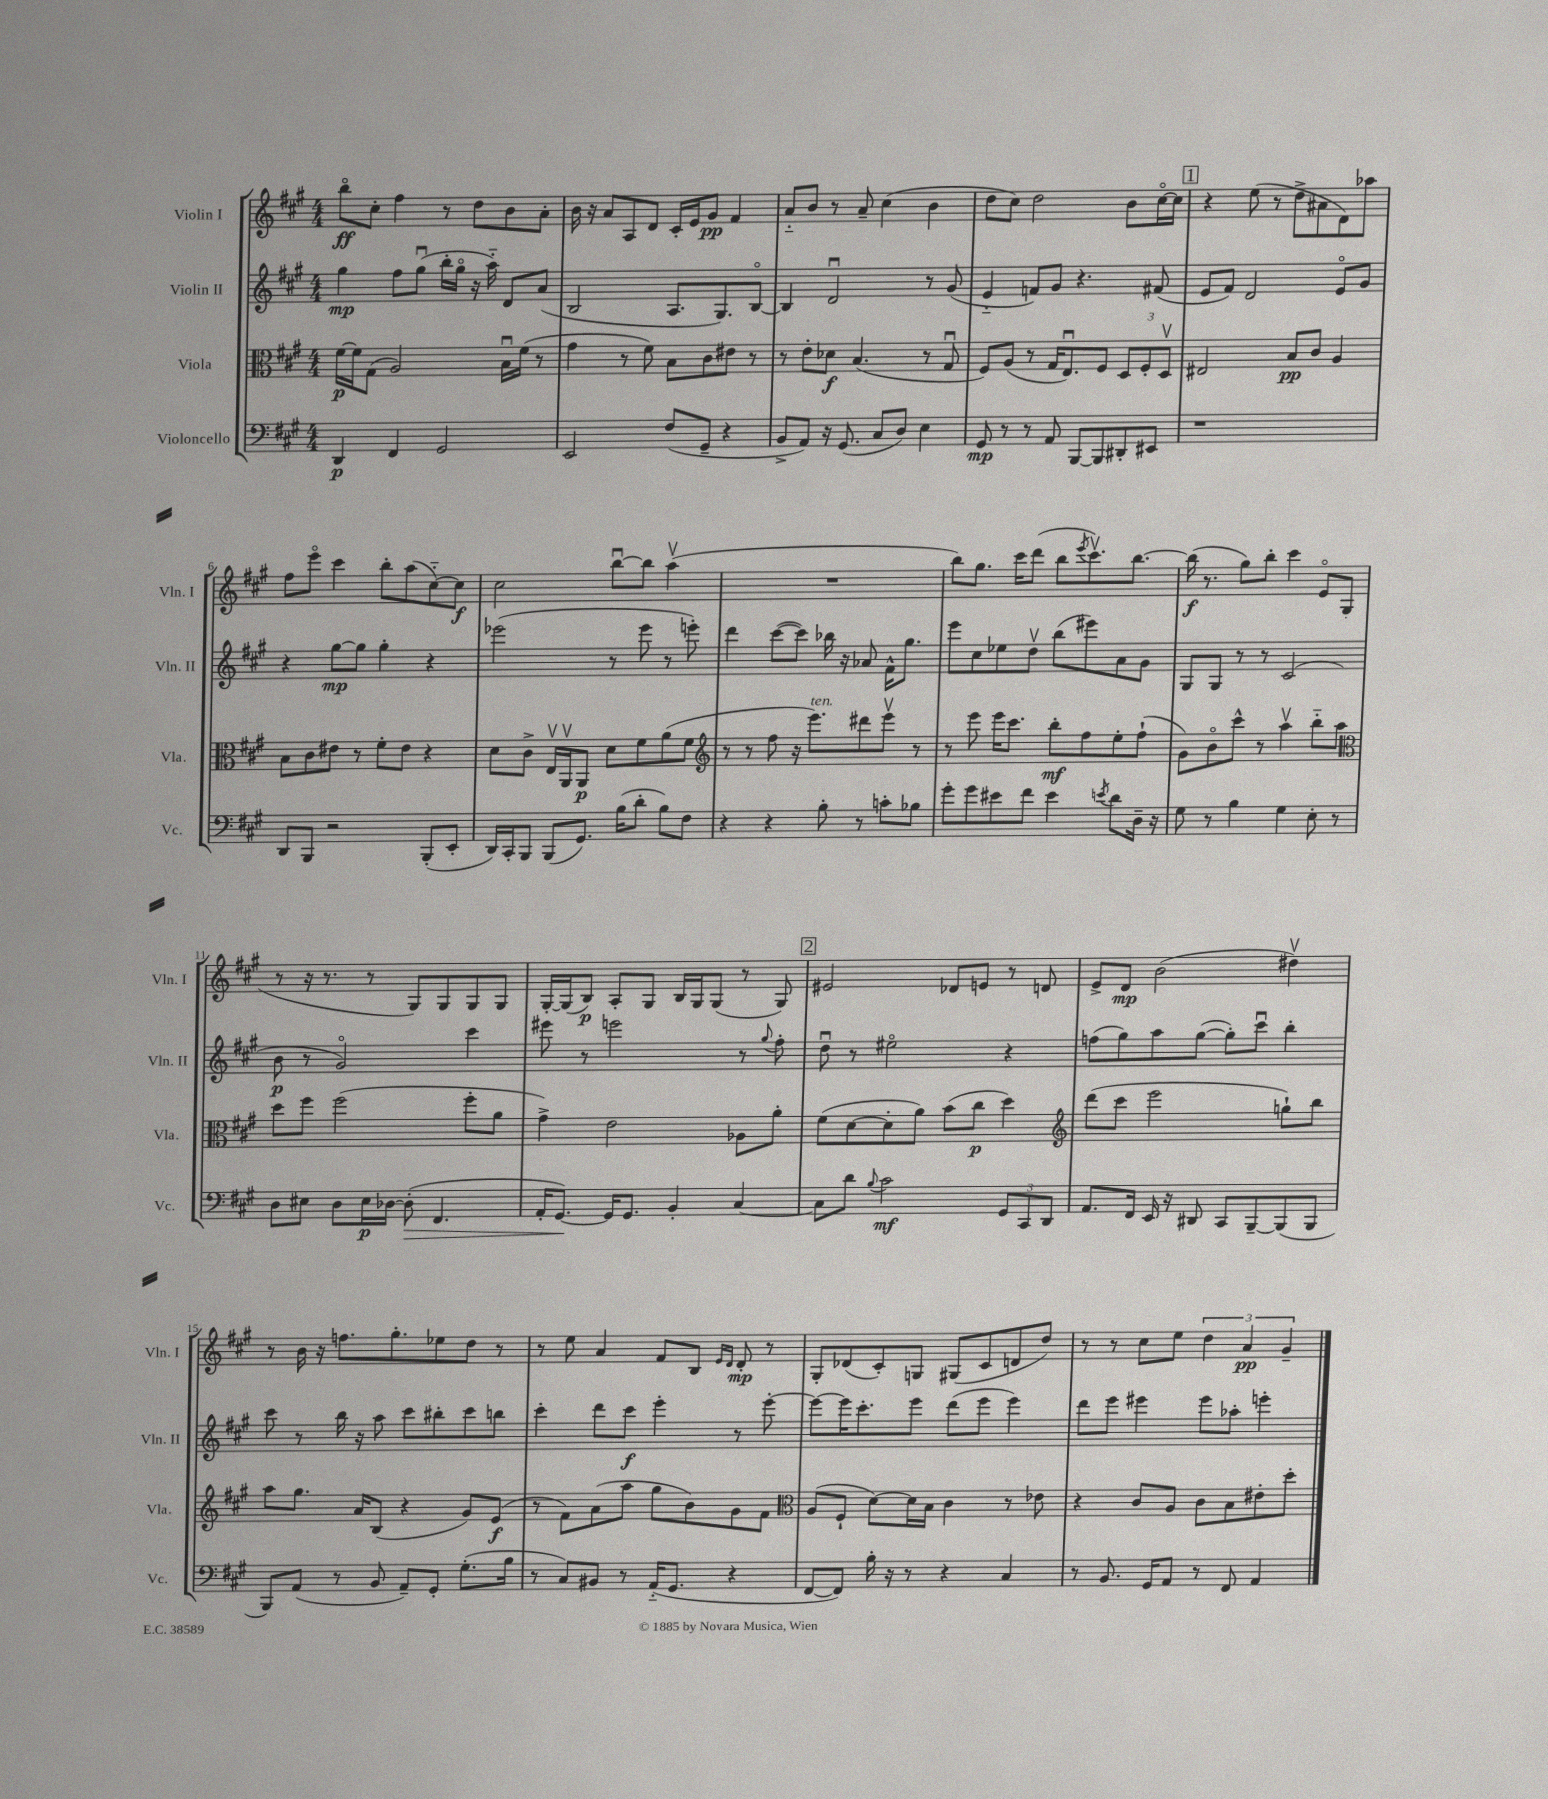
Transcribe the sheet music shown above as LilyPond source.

<<
\new StaffGroup <<
\new Staff = "s0" \with { instrumentName = "Violin I" shortInstrumentName = "Vln. I" } {
    \clef treble \key a \major \numericTimeSignature \time 4/4
    b''8\flageolet\ff cis''8-. fis''4 r8 d''8 b'8 a'8-. |
    b'16 r16 a'8 a8 d'8 cis'16-. e'16 gis'8\pp fis'4 |
    a'8-_ b'8 r8 a'8-- cis''4( b'4 |
    d''8 cis''8) d''2 b'8 cis''16~\flageolet cis''16 |
    \mark \markup { \box "1" } r4 e''8( r8 d''8-> ais'8 d'8) aes''8 |
    fis''8 e'''8\flageolet cis'''4 b''8-. a''8( cis''8~-_) cis''8\f |
    cis''2 b''8~\downbow b''8 a''4\upbow( |
    R1 |
    b''8) gis''8. cis'''16 d'''8( b''8 \acciaccatura { e'''8 } cis'''8.\upbow) b''8.~ |
    b''16\f( r8. gis''8) b''8-. cis'''4 e'8\flageolet gis8( |
    r8 r16 r8. r8 gis8) gis8 gis8 gis8 |
    gis16~-. gis16( b8\p) a8-. gis8 b16 gis16 gis8( r8 gis8) |
    \mark \markup { \box "2" } eis'2 des'8 e'8 r8 d'8 |
    e'8-> d'8\mp b'2( dis''4\upbow) |
    r8 b'16 r16 f''8. gis''8.-. ees''8 d''8 r8 |
    r8 e''8 a'4 fis'8 b8 \grace { e'16 d'16 } d'8-.\mp r8 |
    gis8-. des'8( cis'8-.) g8 gis8( cis'8 d'8 d''8) |
    r8 r8 cis''8 e''8 \tuplet 3/2 { d''4 a'4\pp gis'4-- } \bar "|." |
}
\new Staff = "s1" \with { instrumentName = "Violin II" shortInstrumentName = "Vln. II" } {
    \clef treble \key a \major \numericTimeSignature \time 4/4
    gis''4\mp fis''8 gis''8\downbow( b''16-. gis''16\flageolet r16 a''16-_) d'8 a'8( |
    b2 a8. gis8.) b8~\flageolet |
    b4 d'2\downbow r8 gis'8( |
    e'4-_ f'8) gis'8 r4. fis'8( |
    \mark \markup { \box "1" } e'8 fis'8) d'2 e'8\flageolet gis'8 |
    r4 gis''8~\mp gis''8 gis''4-. r4 |
    ees'''2( r8 ees'''8 r8 e'''8-.) |
    d'''4 cis'''8~( cis'''8) bes''16 r16 aes'8 fis'16-^ gis''8. |
    e'''8 cis''8 ees''8 d''8\upbow b''8( eis'''8) a'8 gis'8 |
    gis8 gis8 r8 r8 cis'2( |
    b'8\p r8 gis'2\flageolet) cis'''4 |
    eis'''8 r8 e'''2 r8 \appoggiatura { gis''8 } fis''8-. |
    \mark \markup { \box "2" } d''8\downbow r8 eis''2\flageolet r4 |
    f''8( gis''8) a''8 gis''8~( gis''8-.) cis'''8\downbow b''4-. |
    cis'''8 r8 b''16 r16 a''8 cis'''8 bis''8-. cis'''8 b''8 |
    cis'''4-. d'''8 cis'''8\f e'''4-. r8 e'''8~-. |
    e'''8~ e'''16 cis'''8.-. e'''8 d'''8( e'''8 e'''4) |
    d'''8 e'''8 eis'''4 eis'''8 aes''8-. e'''4-. \bar "|." |
}
\new Staff = "s2" \with { instrumentName = "Viola" shortInstrumentName = "Vla." } {
    \clef alto \key a \major \numericTimeSignature \time 4/4
    fis'16~\p fis'16 gis8( a2) b16\downbow fis'16( r8 |
    gis'4 r8 fis'8) b8 cis'8 eis'8 r8 |
    r8 e'8-. des'8\f b4.( r8 gis8\downbow |
    fis8) a8( r8 gis16 e8.\downbow) fis8 \tuplet 3/2 { d8 fis8-. d8\upbow } |
    \mark \markup { \box "1" } eis2 b8\pp cis'8 a4 |
    b8 cis'8 eis'8 r8 fis'8-. eis'8 r4 |
    d'8 cis'8-> e16\upbow a,16\upbow a,8\p d'8 fis'8 a'8( fis'8 |
    \clef treble r8 r8 fis''8 r16 e'''8.^\markup { \italic "ten." }) dis'''8 e'''8\upbow r8 |
    r8 e'''8 e'''16 cis'''8. b''8-.\mf fis''8 e''8-. fis''8-!( |
    gis'8) b'8\flageolet cis'''8-^ r8 a''4\upbow b''8-_ a''8 |
    \clef alto d''8 fis''8 fis''2( fis''8-. a'8 |
    gis'4->) e'2 aes8 a'8-. |
    \mark \markup { \box "2" } fis'8( d'8~ d'8-. a'8) b'8( cis''8\p d''4) |
    \clef treble d'''8( cis'''8 e'''2 g''8-!) b''8 |
    a''8 gis''8. a'16 b8( r4 gis'8) e'8\f( |
    r8 fis'8) a'8( a''8 gis''8 b'8) gis'8 fis'8 |
    \clef alto a8( fis8-! d'8~) d'16 b16 cis'4 r8 ees'8 |
    r4 cis'8 a8 cis'8 b8 eis'8-. d''8-. \bar "|." |
}
\new Staff = "s3" \with { instrumentName = "Violoncello" shortInstrumentName = "Vc." } {
    \clef bass \key a \major \numericTimeSignature \time 4/4
    d,4\p fis,4 gis,2 |
    e,2 fis8( gis,8-- r4 |
    b,8-> a,8) r16 gis,8.( cis8 d8) e4 |
    gis,8\mp r8 r8 a,8 b,,8~ b,,8 dis,8-. eis,8 |
    \mark \markup { \box "1" } r1 |
    d,8 b,,8 r2 b,,8-.( e,8-. |
    d,16) cis,16-. b,,8 b,,8( gis,8.) b16( d'8-. b8) fis8 |
    r4 r4 b8-. r8 c'8-. bes8 |
    gis'8-. gis'8 eis'8 fis'8 eis'4 \acciaccatura { e'8 } d'8 d16-- r16 |
    gis8 r8 b4 gis4 e8-. r8 |
    d8 eis8 d8 eis16\p des16~ des8-.\>( fis,4. |
    a,16-. gis,8.~\!) gis,16 gis,8. b,4-. cis4~ |
    \mark \markup { \box "2" } cis8 d'8 \appoggiatura { b8 } cis'2\mf \tuplet 3/2 { gis,8 cis,8 d,8 } |
    a,8. fis,16 e,16 r16 dis,8 cis,8 b,,8~-- b,,8( b,,8 |
    b,,8) a,8( r8 b,8 a,8--) gis,8-. gis8.-.( b16 |
    r8 cis8) bis,8 r8 a,16-_( gis,8. r4 |
    fis,8~ fis,8) b16-. r16 r8 r4 cis4 |
    r8 b,8. gis,16 a,8 r8 fis,8 a,4 \bar "|." |
}
>>
>>
